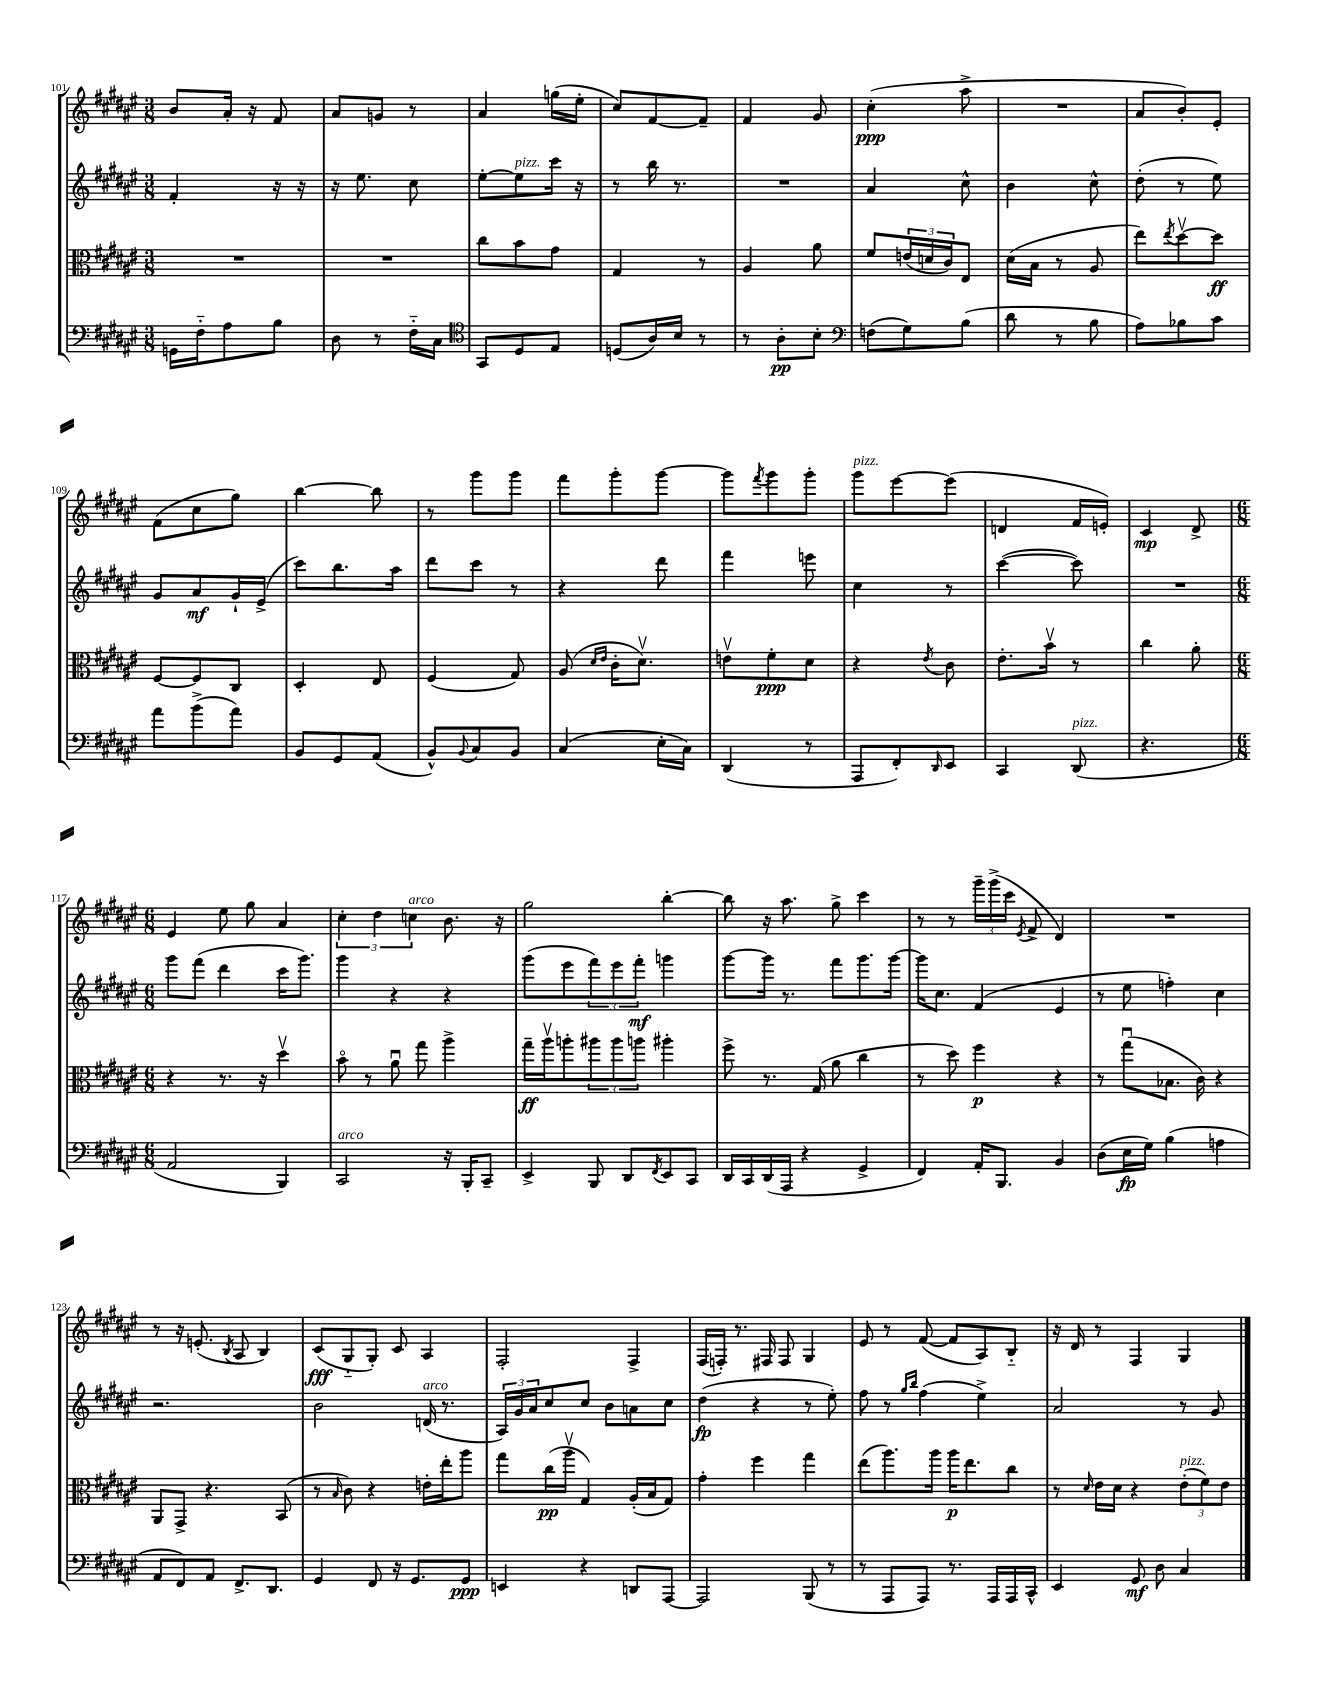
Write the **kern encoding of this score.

**kern	**kern	**kern	**kern
*staff4	*staff3	*staff2	*staff1
*clefF4	*clefC3	*clefG2	*clefG2
*k[f#c#g#d#a#e#]	*k[f#c#g#d#a#e#]	*k[f#c#g#d#a#e#]	*k[f#c#g#d#a#e#]
*M3/8	*M3/8	*M3/8	*M3/8
16GG\LL	4.r	4f#'/	8b/L
16F#'~\J	.	.	.
8A#\	.	.	16a#'/Jk
.	.	.	16r
8B\J	.	16r	8f#/
.	.	16r	.
=	=	=	=
8D#\	4.r	16r	8a#/L
.	.	8.ee#\	.
8r	.	.	8g/J
16F#'~\LL	.	8cc#\	8r
16C#\JJ	.	.	.
=	=	=	=
*clefC4	*	*	*
8GG#/L	8cc#\L	[8ee#'\L	4a#/
8D#/	8b\	8ee#\]	.
8E#/J	8g#\J	16ccc#\Jk	(16gg\LL
.	.	16r	16ee#'\JJ
=	=	=	=
(8D/L	4G#/	8r	8cc#/L)
16A#/L)	.	16bb\	[8f#/
16B/JJ	.	8.r	.
8r	8r	.	8f#~/]J
=	=	=	=
8r	4A#/	4.r	4f#/
8A#'\L	.	.	.
8B'\J	8a#\	.	8g#/
=	=	=	=
*clefF4	*	*	*
(8F\L	8f#/L	4a#/	(4cc#'\
8G#\)	(24e/L	.	.
.	24d/	.	.
.	24c#/J)	.	.
(8B\J	8E#/J	8cc#^^\	8aa#^\
=	=	=	=
8d#\	(16d#\LL	4b\	4.r
.	16B\JJ	.	.
8r	8r	.	.
8B\	8A#/	8cc#^^\	.
=	=	=	=
8A#\L)	8ee#\L)	(8dd#'\	8a#/L
.	8qee#/	.	.
8B-\	[8dd#v\	8r	8b'/)
8c#\J	8dd#\]J	8ee#\)	8e#'/J
=	=	=	=
8a#\L	[8F#/L	8g#/L	(8f#\L
(8b^\	8F#/]	8a#/	8cc#\
8a#\J)	8C#/J	16g#`/L	8gg#\J)
.	.	(16e#^/JJ	.
=	=	=	=
8BB/L	4D#'/	8ccc#\L)	[4bb\
8GG#/	.	8.bb\	.
(8AA#/J	8E#/	.	8bb\]
.	.	16aa#\Jk	.
=	=	=	=
8BB^^/L)	(4F#/	8ddd#\L	8r
8qqBB/	.	.	.
8C#/	.	8ccc#\J	8ggg#\L
8BB/J	8G#/)	8r	8ggg#\J
=	=	=	=
(4C#/	(8A#/	4r	8fff#\L
.	16qqd#/LL	.	.
.	16qqe#/JJ	.	.
.	16c#'\LK	.	8ggg#'\
.	8.d#v\J)	.	.
16E#'\LL	.	8ddd#\	[8ggg#\J
16C#\JJ)	.	.	.
=	=	=	=
(4DD#/	8ev\L	4fff#\	8ggg#\]L
.	.	.	8qfff#/
.	8f#'\	.	8ggg#\
8r	8d#\J	8eee\	8ggg#'\J
=	=	=	=
8AAA#/L	4r	4cc#\	8ggg#\L
8FF#'/)	.	.	[8eee#\
16qqDD#/	8qe#/	.	.
8EE#/J	8c#\	8r	(8eee#\]J
=	=	=	=
4CC#/	8.e#'\L	([4ccc#\	4d/
.	16bv\Jk	.	.
(8DD#/	8r	8ccc#\])	16f#/LL
.	.	.	16e'/JJ)
=	=	=	=
4.r	4cc#\	4.r	4c#/
.	8a#'\	.	8d#^/
=	=	=	=
*M6/8	*M6/8	*M6/8	*M6/8
2AA#/	4r	8ggg#\L	4e#/
.	.	(8fff#\J	.
.	8.r	4ddd#\	8ee#\
.	.	.	8gg#\
.	16r	.	.
4BBB/)	4dd#v\	16ccc#\LK	4a#/
.	.	8.ggg#\J)	.
=	=	=	=
2CC#/	8bo\	4ggg#\	6cc#'\
.	8r	.	.
.	.	.	6dd#\
.	8a#u\	4r	.
.	.	.	6cc\
.	8gg#\	.	.
16r	4aa#^\	4r	8.b\
16BBB'/LK	.	.	.
8CC#~/J	.	.	.
.	.	.	16r
=	=	=	=
4EE#^/	16gg#~\LL	(8ggg#\L	2gg#\
.	16aa#v\J	.	.
.	8aa'\	8eee#\	.
8BBB/	12aa#\	12fff#\)	.
.	12aa#\	12eee#\	.
8DD#/L	.	.	.
.	12aa\J	12fff#'\J	.
8qFF#/	.	.	.
8EE#/	4aa#'\	4ggg\	[4bb'\
8CC#/J	.	.	.
=	=	=	=
16DD#/LL	8ff#^\	[8ggg#\L	8bb\]
16CC#/	.	.	.
(16DD#/	8.r	16ggg#\]Jk	16r
16AAA#/JJ	.	8.r	8.aa#\
4r	.	.	.
.	(16G#/	.	.
.	8a#\	8fff#\L	8gg#^\
4GG#^/	4cc#\	8.ggg#\	4ccc#\
.	.	[16ggg#\Jk	.
=	=	=	=
4FF#/)	8r	16ggg#\]LK	8r
.	.	8.cc#\J	.
.	8dd#\)	.	8r
16AA#'/LK	4ff#\	(4f#/	24ggg#~\LL
.	.	.	(24ggg#^\
8.BBB/J	.	.	.
.	.	.	24ccc#\JJ
.	.	.	8qe#/
.	.	.	8f#^/
4BB/	4r	4e#/	4d#/)
=	=	=	=
(8D#\L	8r	8r	2.r
16E#\L	(8gg#u\L	8ee#\	.
16G#\JJ)	.	.	.
(4B\	8.B-\J	4ff'\)	.
.	16c#\)	.	.
4A\	4r	4cc#\	.
=	=	=	=
8AA#/L	8AA#/L	2.r	8r
8FF#/)	8GG#^/J	.	16r
.	.	.	(8.e'/
8AA#/J	4.r	.	.
.	.	.	8qB/
8.FF#^/L	.	.	8A#/
.	.	.	4B/)
8.DD#/J	.	.	.
.	(8BB/	.	.
=	=	=	=
4GG#/	8r	2b\	(8c#/L
.	16qqB/	.	.
.	8c#\)	.	8G#'~/
8FF#/	4r	.	8G#'/J)
16r	.	.	8c#/
8.GG#/L	.	.	.
.	16e'\LL	(16d/	4A#/
.	16ee#'\J	8.r	.
8GG#/J	8aa#\J	.	.
=	=	=	=
4EE/	8gg#\L	24A#/LL)	2F#'/
.	.	24g#/	.
.	.	24a#/J	.
.	(16cc#\L	8cc#/	.
.	16aa#v\JJ	.	.
4r	4G#/)	8cc#/J	.
.	.	8b\L	.
8DD/L	(16A#'/LL	8a\	4F#^/
.	16B/J	.	.
[8AAA#/J	8G#/J)	8cc#\J	.
=	=	=	=
2AAA#/]	4g#'\	(4dd#\	(16F#/LL
.	.	.	16F'/JJ)
.	.	.	8.r
.	4ff#\	4r	.
.	.	.	16F#/
.	.	.	8F#/
(8BBB/	4gg#\	8r	4G#/
8r	.	8ee#'\)	.
=	=	=	=
8r	(8ee#\L	8ff#\	8e#/
8AAA#/L	8.aa#\)	8r	8r
.	.	16qqgg#/LL	.
.	.	16qqbb/JJ	.
8AAA#/J)	.	(4ff#\	([8f#/
.	16aa#\Jk	.	.
8.r	16aa#\LK	.	8f#/]L
.	8.ee#\	.	.
.	.	4ee#^\)	8A#/)
16AAA#/LL	.	.	.
16AAA#/	8cc#\J	.	8B'~/J
16CC#^^/JJ	.	.	.
=	=	=	=
4EE#/	8r	2a#/	16r
.	.	.	16d#/
.	16qqd#/	.	.
.	16e#\LL	.	8r
.	16d#\JJ	.	.
8GG#/	4r	.	4F#/
8D#\	.	.	.
4C#/	(12e#'\L	8r	4G#/
.	12f#\)	.	.
.	.	8g#/	.
.	12e#\J	.	.
==	==	==	==
*-	*-	*-	*-
